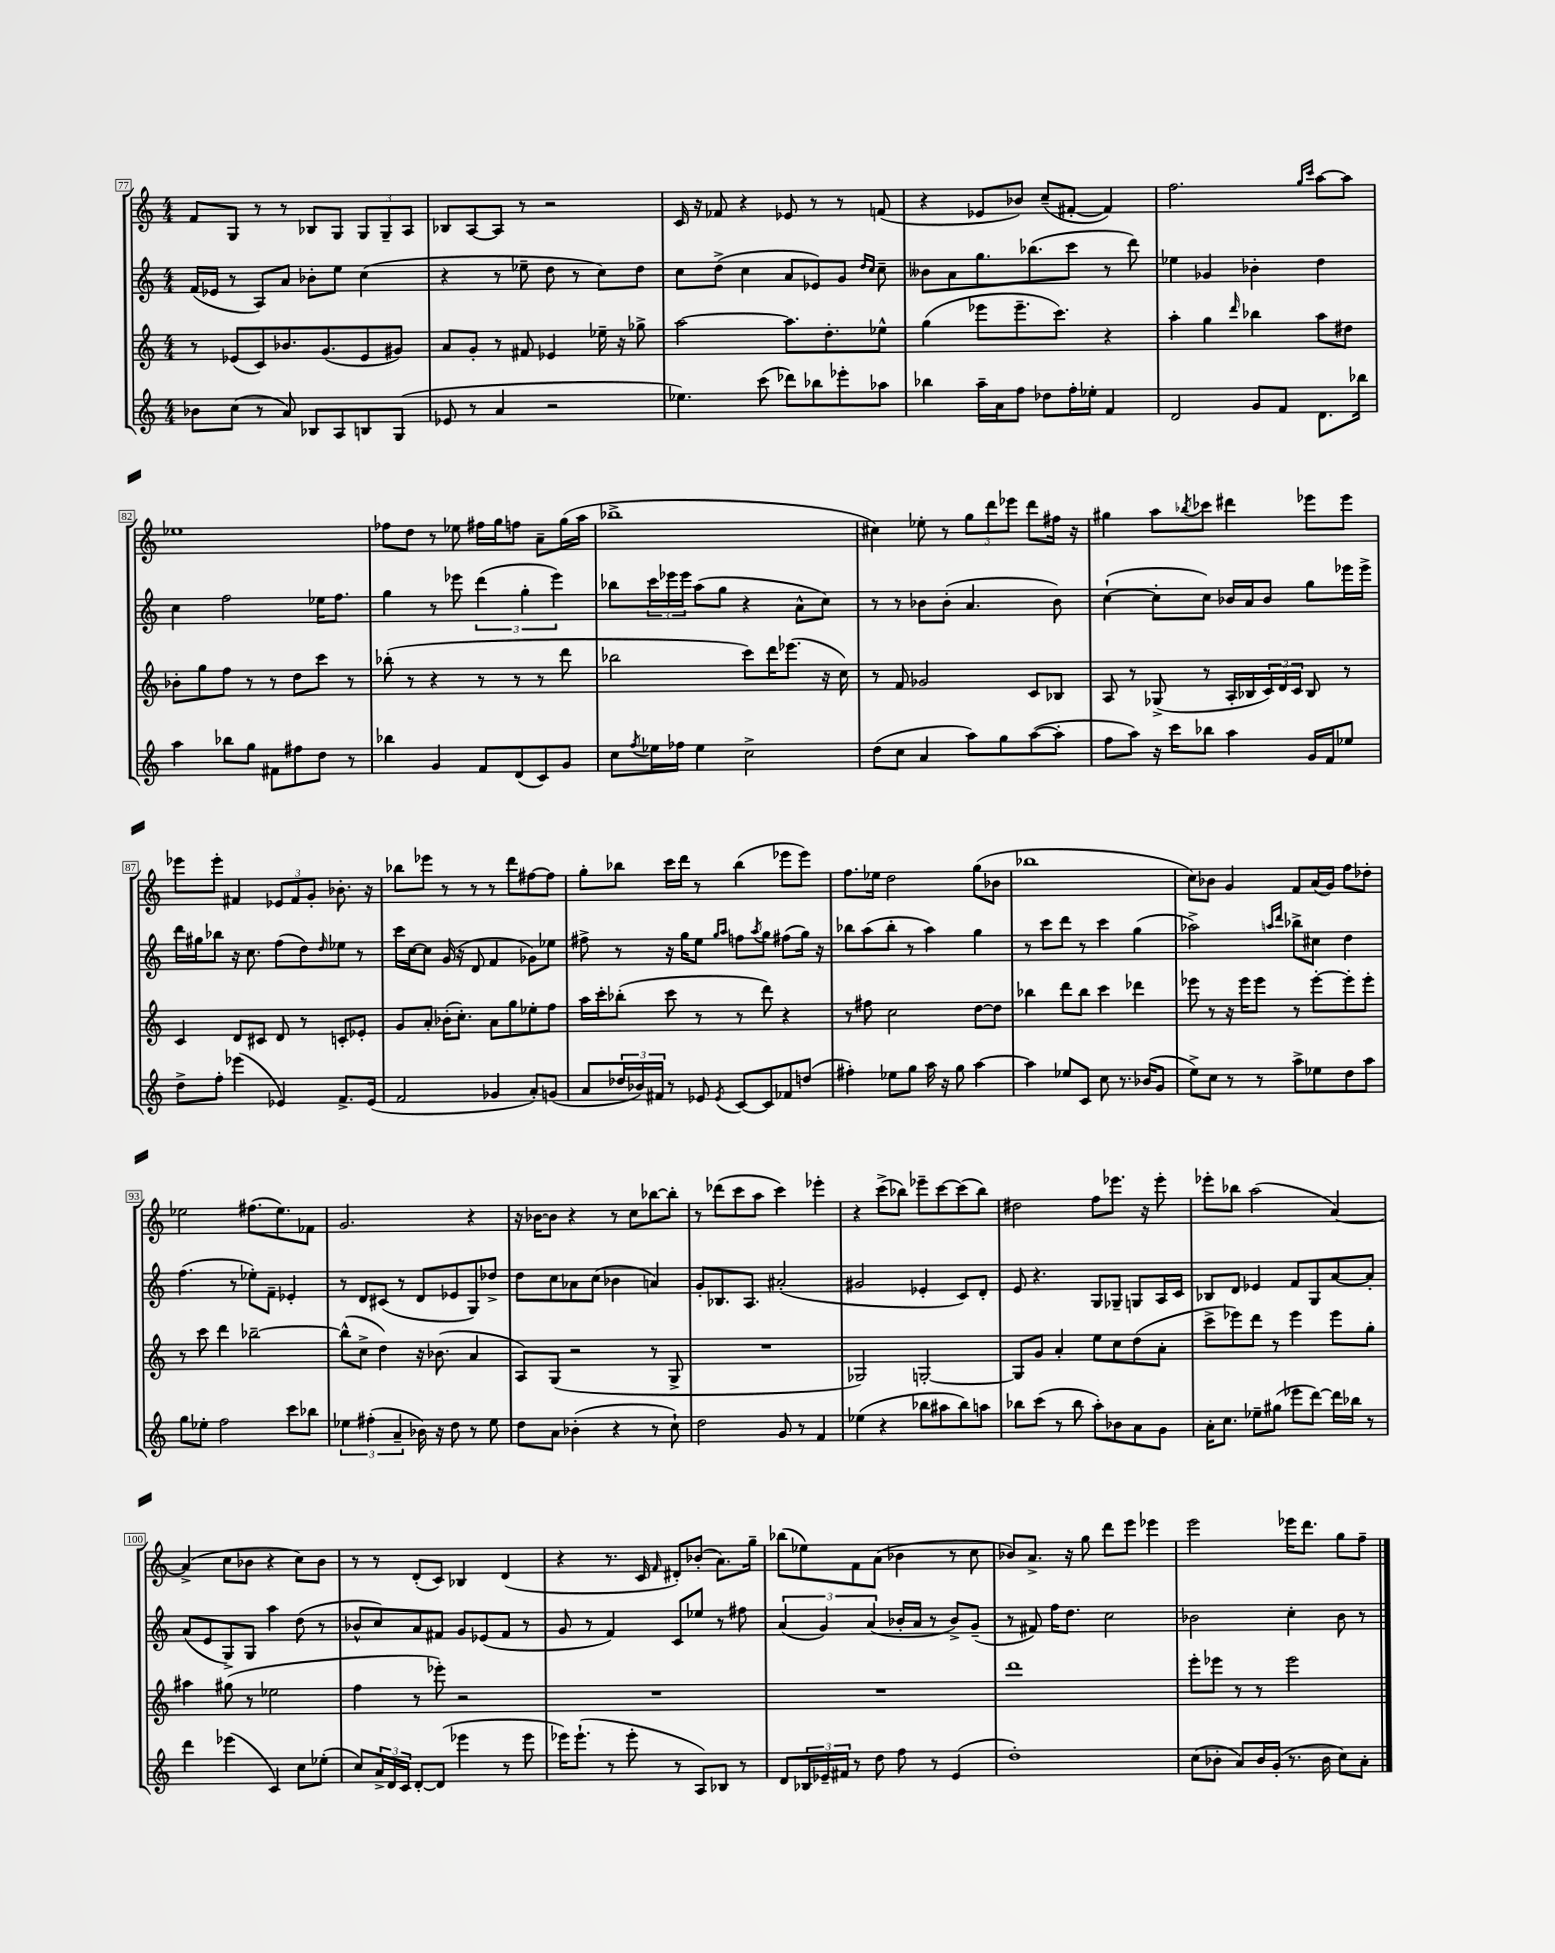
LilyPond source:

<<
\new StaffGroup <<
\new Staff = "s0" {
    \clef treble \key c \major \numericTimeSignature \time 4/4
    f'8 g8 r8 r8 bes8 g8 \tuplet 3/2 { g8 g8-- a8 } |
    bes8 a8~ a8 r8 r2 |
    c'16 r16 fes'8 r4 ees'8 r8 r8 f'8( |
    r4 ees'8 bes'8) c''8--( fis'8~-. fis'4) |
    f''2. \grace { g''16 c'''16 } a''8~ a''8 |
    ees''1 |
    fes''8 d''8 r8 ees''8 fis''16 g''16 f''8 a'8-- g''16( a''16 |
    bes''1-> |
    cis''4) ees''8-. r8 \tuplet 3/2 { g''8 d'''8 ees'''8 } d'''8 fis''16 r16 |
    gis''4 a''8 \acciaccatura { bes''8 } ces'''8 dis'''4 ees'''8 ees'''8 |
    ees'''8 ees'''8-. fis'4 \tuplet 3/2 { ees'8 fis'8 g'8-. } bes'8.-. r16 |
    bes''8 ees'''8 r8 r8 r8 d'''8 fis''8~ fis''8 |
    g''8-. bes''8 c'''16 d'''16 r8 bes''4( ees'''8 ees'''8) |
    f''8. ees''16 d''2 g''8( bes'8 |
    bes''1 |
    c''8) bes'8 g'4 f'8 a'16( g'16) f''8 des''8-. |
    ees''2 fis''8.( ees''8.) fes'8 |
    g'2. r4 |
    r16 bes'16~ bes'8 r4 r8 c''8 bes''8~ bes''8-. |
    r8 des'''8( c'''8 a''8 c'''4) ees'''4-. |
    r4 c'''8->( bes''8) ees'''8-- c'''8~ c'''8( bes''8) |
    dis''2 f''8 ees'''8. r16 ees'''8-. |
    ees'''8-. bes''8 a''2( a'4~) |
    a'4->( c''8 bes'8 r4 c''8) bes'8 |
    r8 r8 d'8-.( c'8) bes4 d'4( |
    r4 r8. c'16 \grace { f'16 } dis'8-.) bes'8-.( a'8.) g''16-- |
    bes''8( ees''8) f'8 a'8( bes'4 r8 c''8 |
    bes'8) a'8.-> r16 g''8 d'''8 e'''8 ees'''4 |
    e'''2 ees'''16 d'''8. g''8 f''8-- \bar "|." |
}
\new Staff = "s1" {
    \clef treble \key c \major \numericTimeSignature \time 4/4
    f'16( ees'16 r8 a8) a'8 bes'8-. e''8 c''4( |
    r4 r8 ees''8-- d''8 r8 c''8) d''8 |
    c''8 d''8->( c''4 a'8 ees'8) g'8 \grace { d''16 c''16 } c''8-- |
    beses'8 a'8 g''8. bes''8.( c'''8 r8 d'''8) |
    ees''4 ges'4 bes'4-. d''4 |
    c''4 f''2 ees''16 f''8. |
    g''4 r8 ees'''8 \tuplet 3/2 { d'''4( g''4-. ees'''4) } |
    bes''8 \tuplet 3/2 { c'''16 ees'''16 ees'''16 } a''8( g''8 r4 a'8-^ c''8) |
    r8 r8 bes'8 bes'8-.( a'4. bes'8) |
    c''4~-!( c''8-. c''8) bes'16 a'16 bes'8 g''8 ees'''16 ees'''16-> |
    d'''16 gis''16 bes''8 r16 c''8. f''8( d''8) \grace { d''16 } ees''8 r8 |
    c'''16 c''16~ c''8 g'16( r16 d'8 f'4 ges'8) ees''8 |
    fis''8-> r8 r16 g''16 e''8 \grace { g''16 a''16 } f''8 \acciaccatura { a''8 } g''8 fis''8( g''16) r16 |
    bes''8 a''8( bes''8-. r8 a''4) g''4 |
    r8 c'''8 d'''8 r8 c'''4 g''4( |
    aes''2->) \grace { a''16 d'''16 } bes''8-> cis''8 d''4 |
    f''4.( r8 ees''8-.) f'8-- ees'4-. |
    r8 d'8 cis'8( r8 d'8 ees'8 g8) des''8-> |
    d''8 c''8 aes'8 c''8( bes'4 a'4) |
    g'8-. bes8. a8. ais'2-.( |
    gis'2 ees'4-. c'8) d'8-. |
    e'8 r4. g8 ges8-- g8 a16 c'16 |
    bes8 d'8 ees'4 f'8 g8 a'8~ a'8-. |
    a'8( e'8 g8->) g8 a''4 d''8( r8 |
    bes'8-^ c''8) a'8 fis'8 g'8 ees'8( fis'8 r8 |
    g'8 r8 f'4) c'8 ees''8 r8 fis''8 |
    \tuplet 3/2 { a'4( g'4) a'4( } bes'16-. a'16 r8 bes'8->) g'8--( |
    r8 fis'8) f''16 d''8. c''2 |
    bes'2 c''4-. bes'8 r8 \bar "|." |
}
\new Staff = "s2" {
    \clef treble \key c \major \numericTimeSignature \time 4/4
    r8 ees'8( c'8) bes'8. g'8.( ees'8 gis'8) |
    a'8 g'8-. r8 fis'8 ees'4 ees''16-- r16 ges''8-> |
    a''2~ a''8. d''8.-. ees''8-^ |
    g''4( ees'''8 ees'''8.-- c'''8.) r4 |
    a''4-. g''4 \grace { d'''16 } bes''4 a''8 dis''8 |
    bes'8-. g''8 f''8 r8 r8 d''8 c'''8 r8 |
    bes''8-.( r8 r4 r8 r8 r8 d'''8 |
    bes''2 c'''8) d'''16 ees'''8.( r16 c''16) |
    r8 f'8 ges'2 c'8 bes8 |
    a8 r8 ges8->( r8 a16-. bes16 \tuplet 3/2 { c'16) d'16 c'16 } bes8 r8 |
    c'4 d'8 cis'8 d'8 r8 c'8-. ees'8-. |
    g'8 a'8-. bes'16-.( c''8.-.) a'8 g''8 ees''8-. f''8 |
    a''16 c'''16-. bes''8-.( c'''8 r8 r8 d'''8) r4 |
    r8 fis''8 c''2 d''8~ d''8 |
    bes''4 d'''8 bes''8 c'''4 des'''4 |
    ees'''8 r8 r16 ees'''16 ees'''8 r8 ees'''8~-. ees'''8-. ees'''8-. |
    r8 c'''8 d'''4 bes''2~-- |
    bes''8-^( c''8-> d''4) r16 bes'8.( a'4 |
    a8) g8( r2 r8 g8-> |
    R1 |
    ges2) g2~-. |
    g8 g'8 a'4-. e''8 c''8 d''8( a'8-. |
    c'''8-> ees'''8) d'''8 r8 ees'''4 ees'''8 g''8-. |
    ais''4 gis''8( r8 ees''2 |
    f''4 r8 ees'''8-.) r2 |
    R1 |
    R1 |
    d'''1 |
    e'''8-. ees'''8 r8 r8 ees'''2 \bar "|." |
}
\new Staff = "s3" {
    \clef treble \key c \major \numericTimeSignature \time 4/4
    bes'8 c''8( r8 a'8) bes8 a8 b8 g8( |
    ees'8 r8 a'4 r2 |
    ees''4.) c'''8( des'''8) bes''8 ees'''8-. aes''8 |
    bes''4 a''16-- a'16 f''8 des''8 f''16-. ees''16-. f'4 |
    d'2 g'8 f'8 d'8. bes''16 |
    a''4 bes''8 g''8 fis'8 fis''8 d''8 r8 |
    bes''4 g'4 f'8 d'8( c'8) g'8 |
    c''8 \acciaccatura { f''8 } ees''16 fes''16 ees''4 c''2-> |
    d''8( c''8 a'4 a''8) g''8 a''8~( a''8-. |
    f''8 a''8) r16 c'''16 bes''8 a''4 g'16 f'16 ees''8 |
    d''8-> f''8-. ees'''4( ees'4) f'8.-> ees'16( |
    f'2 ges'4 a'8-.) g'8( |
    a'8 \tuplet 3/2 { des''16 bes'16) fis'16 } r8 ees'8 \acciaccatura { ees'8 } c'8~ c'8 fes'8 d''8( |
    fis''4-.) ees''8 g''8 a''16 r16 g''8 a''4~ |
    a''4 ees''8 c'8 c''8 r8. bes'16( g'8 |
    e''8->) c''8 r8 r8 a''8-> ees''8 d''8 a''8 |
    g''8 ees''8-. f''2 c'''8 bes''8 |
    \tuplet 3/2 { ees''4 fis''4-.( a'4-- } bes'16) r16 d''8 r8 ees''8 |
    d''8 a'8 bes'4-.( r4 r8 c''8-!) |
    d''2 g'8 r8 f'4 |
    ees''4( r4 bes''8 ais''8 bes''8) a''8 |
    bes''8 c'''8( r8 bes''8 a''8-.) bes'8 a'8 g'8 |
    a'16-. c''8. ees''8-- gis''8( ees'''8 d'''8~) d'''16 bes''16 r8 |
    d'''4 ees'''4( c'4) c''8 ees''8-.( |
    c''8) \tuplet 3/2 { a'16-> d'16 c'16 } d'8~-. d'8( ees'''4 r8 ees'''8 |
    ees'''16) ees'''8.-!( r8 ees'''8-. r8 a8) bes8 r8 |
    d'8 \tuplet 3/2 { bes16 ees'16-- fis'16 } r8 d''8 f''8 r8 ees'4( |
    d''1-.) |
    c''8( bes'8-. a'8) bes'16 g'16-.( r8. bes'16 c''8) a'8-. \bar "|." |
}
>>
>>
\layout { \context { \Score currentBarNumber = #77 \override BarNumber.stencil = #(make-stencil-boxer 0.1 0.3 ly:text-interface::print) } }
